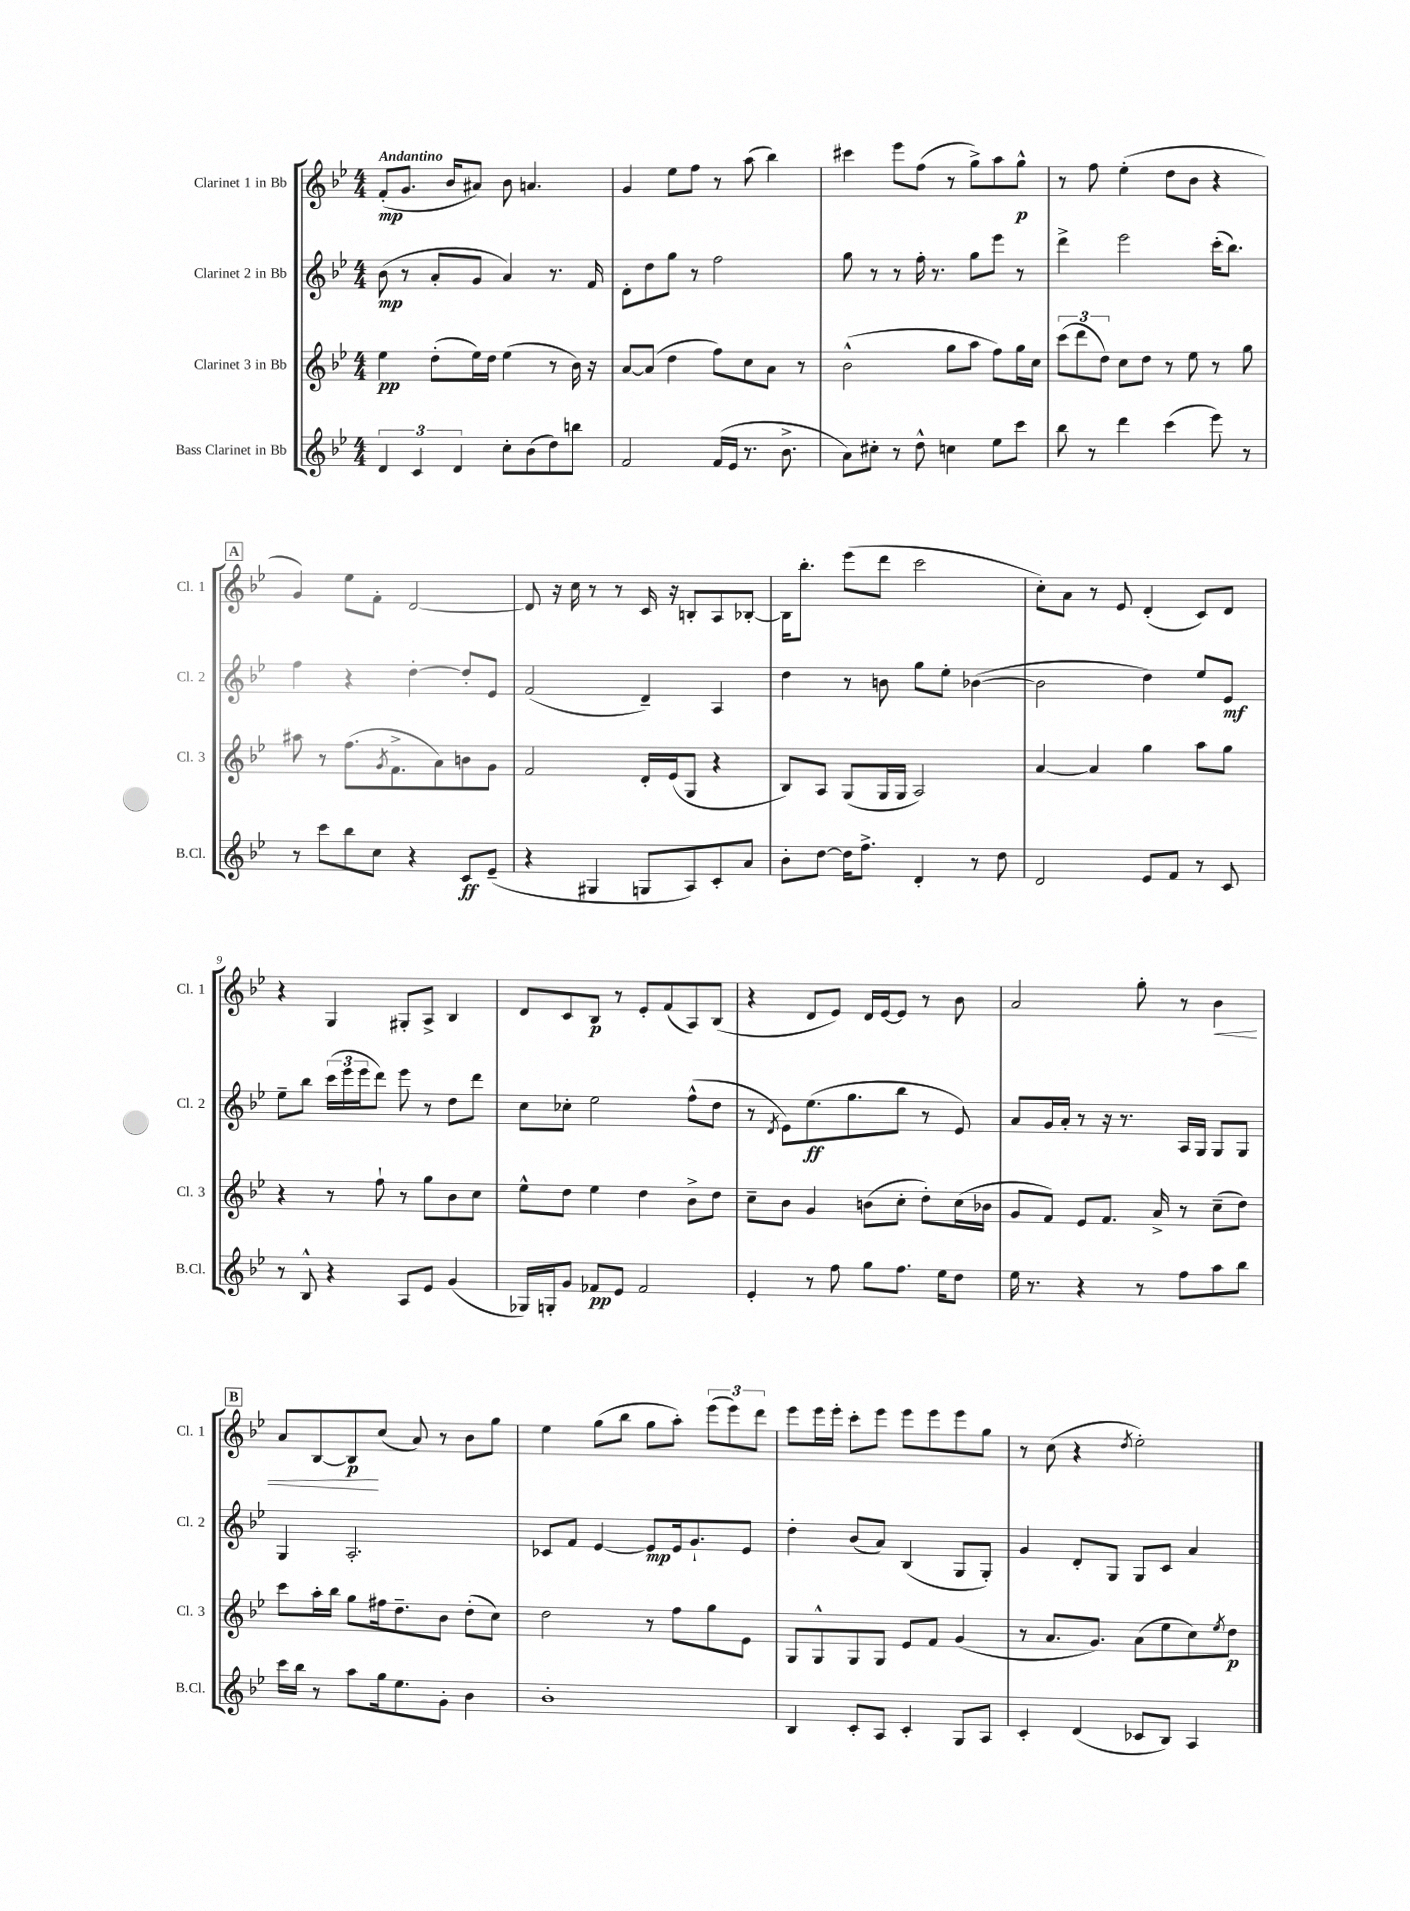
<<
\new StaffGroup <<
\new Staff = "s0" \with { instrumentName = "Clarinet 1 in Bb" shortInstrumentName = "Cl. 1" } {
    \clef treble \key bes \major \numericTimeSignature \time 4/4 \tempo "Andantino"
    f'8-.\mp( g'8. bes'16 ais'8) bes'8 a'4. |
    g'4 ees''8 f''8 r8 a''8( bes''4) |
    cis'''4 ees'''8 f''8( r8 g''8->) a''8 g''8-^\p |
    r8 f''8 ees''4-.( d''8 bes'8 r4 |
    \mark \markup { \box "A" } g'4) ees''8 f'8-. d'2~ |
    d'8 r16 c''16 r8 r8 c'16 r16 b8-. a8 bes8~-. |
    bes16 bes''8.-. ees'''8( d'''8 c'''2 |
    c''8-.) a'8 r8 ees'8 d'4-.( c'8) d'8 |
    r4 g4 gis8-. a8-> bes4 |
    d'8 c'8 bes8\p r8 ees'8-. f'8( a8) bes8( |
    r4 d'8 ees'8) d'16 ees'16~ ees'8 r8 bes'8 |
    a'2 g''8-. r8 bes'4\< |
    \mark \markup { \box "B" } a'8 bes8~ bes8\p\! c''8( a'8) r8 bes'8 g''8 |
    ees''4 g''8( bes''8 g''8 a''8-.) \tuplet 3/2 { ees'''8( ees'''8) d'''8 } |
    ees'''8 ees'''16 ees'''16-. c'''8-. ees'''8 ees'''8 ees'''8 ees'''8 g''8 |
    r8 c''8( r4 \acciaccatura { d''8 } ees''2-.) \bar "|." |
}
\new Staff = "s1" \with { instrumentName = "Clarinet 2 in Bb" shortInstrumentName = "Cl. 2" } {
    \clef treble \key bes \major \numericTimeSignature \time 4/4
    bes'8\mp( r8 a'8-. g'8 a'4) r8. f'16 |
    d'8-. d''8 g''8 r8 f''2 |
    g''8 r8 r8 f''16-. r8. g''8 ees'''8 r8 |
    d'''4-> ees'''2 c'''16-.( bes''8.) |
    \mark \markup { \box "A" } f''4 r4 d''4~-. d''8-. ees'8 |
    f'2( d'4--) a4 |
    d''4 r8 b'8 g''8 ees''8-. bes'4~( |
    bes'2 d''4) ees''8 ees'8\mf |
    ees''8-- bes''8 \tuplet 3/2 { c'''16( ees'''16 ees'''16 } d'''8) ees'''8 r8 d''8 d'''8 |
    c''8 ces''8-. ees''2 f''8-^( d''8 |
    r8 \acciaccatura { d'8 } ees'8) ees''8.\ff( g''8. bes''8 r8 ees'8) |
    a'8 g'16 a'16-. r8 r16 r8. a16 g16 g8 g8 |
    \mark \markup { \box "B" } g4 a2.-. |
    ces'8 f'8 ees'4~ ees'8\mp ees'16 g'8.-! ees'8 |
    d''4-. bes'8( a'8) bes4( g8 g8-.) |
    g'4 d'8-. g8 g8 c'8 a'4 \bar "|." |
}
\new Staff = "s2" \with { instrumentName = "Clarinet 3 in Bb" shortInstrumentName = "Cl. 3" } {
    \clef treble \key bes \major \numericTimeSignature \time 4/4
    ees''4\pp d''8-.( ees''16) d''16 ees''4( r8 bes'16) r16 |
    a'8~ a'8( d''4 f''8) c''8 a'8 r8 |
    bes'2-^( g''8 a''8 f''8) g''16 c''16 |
    \tuplet 3/2 { c'''8( d'''8 d''8) } c''8 d''8 r8 ees''8 r8 g''8 |
    \mark \markup { \box "A" } ais''8 r8 f''8.( \acciaccatura { g'8 } f'8.-> a'8) b'8 g'8 |
    f'2 d'16-. ees'16( g8 r4 |
    bes8) a8 g8( g16 g16 a2) |
    a'4~ a'4 g''4 a''8 g''8 |
    r4 r8 f''8-! r8 g''8 bes'8 c''8 |
    ees''8-^ d''8 ees''4 d''4 bes'8-> d''8 |
    c''8-- bes'8 g'4 b'8( c''8-. d''8-.) c''16( bes'16 |
    g'8 f'8) ees'8 f'8. a'16-> r8 c''8--( d''8) |
    \mark \markup { \box "B" } c'''8 a''16-. bes''16 g''8 fis''16 d''8.-- bes'8 d''8-.( c''8) |
    d''2 r8 f''8 g''8 ees'8 |
    g8 g8-^ g8 g8 ees'8 f'8 g'4( |
    r8 a'8. g'8.) a'8( ees''8 c''8) \acciaccatura { ees''8 } d''8\p \bar "|." |
}
\new Staff = "s3" \with { instrumentName = "Bass Clarinet in Bb" shortInstrumentName = "B.Cl." } {
    \clef treble \key bes \major \numericTimeSignature \time 4/4
    \tuplet 3/2 { d'4 c'4 d'4 } c''8-. bes'8( d''8) b''8 |
    f'2 f'16( ees'16 r8. bes'8.-> |
    a'8) cis''8-. r8 d''8-^ c''4 ees''8 c'''8 |
    bes''8 r8 d'''4 c'''4( ees'''8) r8 |
    \mark \markup { \box "A" } r8 c'''8 bes''8 c''8 r4 c'8\ff ees'8--( |
    r4 gis4 g8 a8) c'8-. a'8 |
    bes'8-. d''8~ d''16 f''8.-> d'4-. r8 d''8 |
    d'2 ees'8 f'8 r8 c'8 |
    r8 bes8-^ r4 a8 ees'8 g'4( |
    ges16) g16-. g'8 fes'8\pp ees'8 fes'2 |
    ees'4-. r8 f''8 g''8 f''8. ees''16 d''8 |
    ees''16 r8. r4 r8 f''8 a''8 bes''8 |
    \mark \markup { \box "B" } c'''16 bes''16 r8 a''8 g''16 ees''8. g'8-. bes'4 |
    bes'1-. |
    bes4 c'8-. a8 c'4-. g8 a8 |
    c'4-. d'4( ces'8 bes8) a4 \bar "|." |
}
>>
>>
